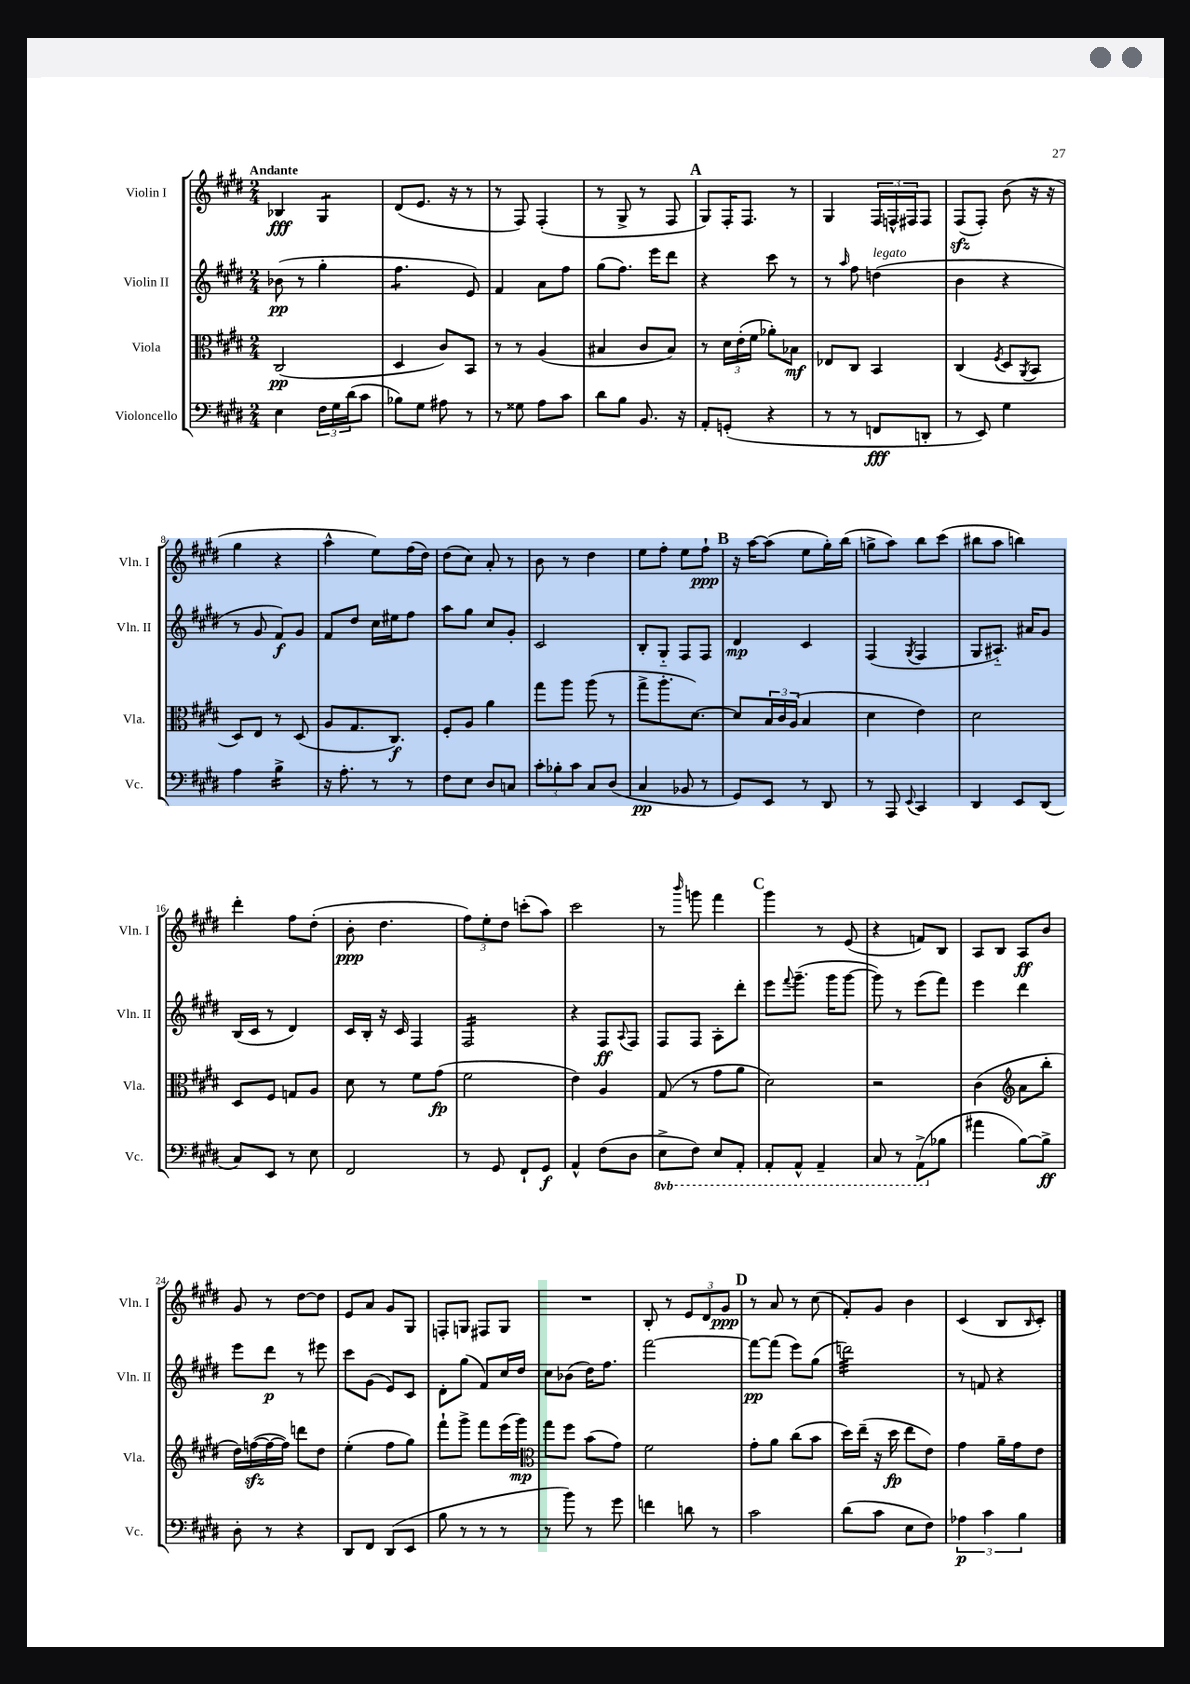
<<
\new StaffGroup <<
\new Staff = "s0" \with { instrumentName = "Violin I" shortInstrumentName = "Vln. I" } {
    \clef treble \key e \major \numericTimeSignature \time 2/4 \tempo "Andante"
    bes4\fff gis4:8 |
    dis'8( e'8. r16 r8 |
    r8 fis8) fis4-.( |
    r8 gis8-> r8 fis8 |
    \mark \markup { \bold "A" } gis8) fis16-. fis8. r8 |
    gis4 \tuplet 3/2 { fis16 f16-^ fis16 } fis8 |
    fis8\sfz( fis8-.) b'8( r16 r16 |
    gis''4 r4 |
    a''4-^ e''8) fis''16( dis''16) |
    dis''8( cis''8) a'8-. r8 |
    b'8 r8 dis''4 |
    e''8 fis''8-. e''8 fis''8-!\ppp |
    \mark \markup { \bold "B" } r16 a''16~ a''8( e''8 gis''16-.) b''16( |
    g''8-> a''8) b''8 cis'''8( |
    bis''8 a''8 b''4) |
    dis'''4-. fis''8 dis''8-.( |
    b'8-.\ppp dis''4. |
    \tuplet 3/2 { fis''8) e''8-. dis''8 } c'''8-.( a''8) |
    cis'''2 |
    r8 \grace { b'''16 } g'''8 fis'''4 |
    \mark \markup { \bold "C" } gis'''4 r8 e'8( |
    r4 f'8) b8 |
    a8 b8 a8\ff b'8 |
    gis'8 r8 dis''8~ dis''8 |
    e'8 a'8 gis'8 gis8 |
    f8-. g8 fis8 g8 |
    R2 |
    b8-. r8 \tuplet 3/2 { e'8 dis'8 gis'8\ppp } |
    \mark \markup { \bold "D" } r8 a'8 r8 cis''8( |
    fis'8-.) gis'8 b'4 |
    cis'4( b8 \grace { b16 } cis'8-.) \bar "|." |
}
\new Staff = "s1" \with { instrumentName = "Violin II" shortInstrumentName = "Vln. II" } {
    \clef treble \key e \major \numericTimeSignature \time 2/4
    bes'8\pp( r8 gis''4-. |
    fis''4.:8 e'8) |
    fis'4 a'8 fis''8 |
    gis''8( fis''8.) e'''16 dis'''8 |
    \mark \markup { \bold "A" } r4 cis'''8 r8 |
    r8 \grace { a''16 } fis''8 d''4^\markup { \italic "legato" }( |
    b'4 r4 |
    r8 gis'8 fis'8\f) gis'8 |
    fis'8 dis''8 cis''16 eis''16 fis''8 |
    a''8 gis''8 cis''8 gis'8-. |
    cis'2 |
    b8-. gis8-_ fis8 fis8 |
    \mark \markup { \bold "B" } dis'4\mp cis'4 |
    fis4( \acciaccatura { gis8 } fis4 |
    gis8 ais8.-_) ais'16 gis'8 |
    b16( cis'16 r8 dis'4) |
    cis'16 b16-. r16 cis'16 fis4 |
    fis2:16 |
    r4 fis8\ff \appoggiatura { a8 } fis8 |
    fis8 fis8 a8-. dis'''8-. |
    \mark \markup { \bold "C" } e'''8 \appoggiatura { fis'''8 } gis'''8.--( gis'''16 gis'''8~ |
    gis'''8) r8 e'''8( fis'''8) |
    e'''4 dis'''4 |
    e'''8 dis'''8\p r8 eis'''8 |
    cis'''8 gis'8( e'8) cis'8 |
    dis'8-. gis''8( fis'8) cis''16 dis''16 |
    cis''8 bes'8( dis''16) fis''8. |
    fis'''2~ |
    \mark \markup { \bold "D" } fis'''8~\pp fis'''8( e'''8) gis''8( |
    d'''2:32) |
    r8 f'8 r4 \bar "|." |
}
\new Staff = "s2" \with { instrumentName = "Viola" shortInstrumentName = "Vla." } {
    \clef alto \key e \major \numericTimeSignature \time 2/4
    cis2\pp( |
    dis4 cis'8) b,8 |
    r8 r8 a4( |
    bis4 cis'8 bis8) |
    \mark \markup { \bold "A" } r8 \tuplet 3/2 { dis'16 e'16-.( fis'16 } aes'8-.) bes8\mf |
    ees8 cis8 b,4 |
    cis4( \acciaccatura { fis8 } dis8 \acciaccatura { a,8 } b,8 |
    dis8) e8 r8 dis8( |
    a8 gis8. cis8.\f) |
    fis8-. a8 a'4 |
    gis''8 a''8 a''8( r8 |
    gis''8-> a''8.-. dis'8.~) |
    \mark \markup { \bold "B" } dis'8 \tuplet 3/2 { b16 cis'16 a16( } b4 |
    dis'4 e'4) |
    dis'2 |
    dis8 fis8 g8 a8 |
    dis'8 r8 fis'8 gis'8\fp( |
    fis'2 |
    e'4) a4 |
    gis8( r8 gis'8 a'8 |
    \mark \markup { \bold "C" } dis'2) |
    r2 |
    cis'4( \clef treble a'8 b''8-. |
    dis''16) f''16~\sfz( f''16~ f''16) d'''8 dis''8 |
    e''4-.( fis''8 gis''8) |
    fis'''8-! gis'''8-> fis'''8 e'''16( gis'''16\mp) |
    \clef alto gis''8 fis''8 b'8( gis'8) |
    fis'2 |
    \mark \markup { \bold "D" } gis'8-. a'8 cis''8( b'8 |
    dis''16) e''16--( r16 dis''16\fp e''8 e'8) |
    gis'4 a'16-- gis'16 e'8 \bar "|." |
}
\new Staff = "s3" \with { instrumentName = "Violoncello" shortInstrumentName = "Vc." } {
    \clef bass \key e \major \numericTimeSignature \time 2/4 \set Staff.ottavationMarkups = #ottavation-simple-ordinals
    e4 \tuplet 3/2 { fis16 gis16 dis'16( } cis'8 |
    bes8) gis8 ais8 r8 |
    r8 gisis8 a8 cis'8 |
    dis'8 b8 b,8. r16 |
    \mark \markup { \bold "A" } a,8-. g,8-.( r4 |
    r8 r8 f,8\fff d,8-. |
    r8 e,8) gis4 |
    a4 b4:16-> |
    r16 a8.-. r8 r8 |
    fis8 e8 dis8 c8 |
    \tuplet 3/2 { cis'8-. bes8-. cis'8 } cis8 dis8( |
    cis4\pp bes,8 r8 |
    \mark \markup { \bold "B" } gis,8) e,8 r8 dis,8 |
    r8 a,,8 \appoggiatura { e,8 } cis,4 |
    dis,4 e,8 dis,8( |
    cis8) e,8 r8 e8 |
    fis,2 |
    r8 gis,8 fis,8-! gis,8\f |
    a,4-^ fis8( dis8 |
    \ottava #-1 e,8-> fis,8) e,8 a,,8-. |
    \mark \markup { \bold "C" } a,,8-. a,,8-^ a,,4-- |
    cis,8 r8 a,,8->( \ottava #0 bes8 |
    ais'4 b8~) b8->\ff |
    dis8-. r8 r4 |
    dis,8 fis,8 dis,8( e,8 |
    b8 r8 r8 r8 |
    r8 b'8) r8 gis'8 |
    f'4 d'8 r8 |
    \mark \markup { \bold "D" } cis'2 |
    dis'8( cis'8 e8 fis8) |
    \tuplet 3/2 { aes4\p cis'4 b4 } \bar "|." |
}
>>
>>
